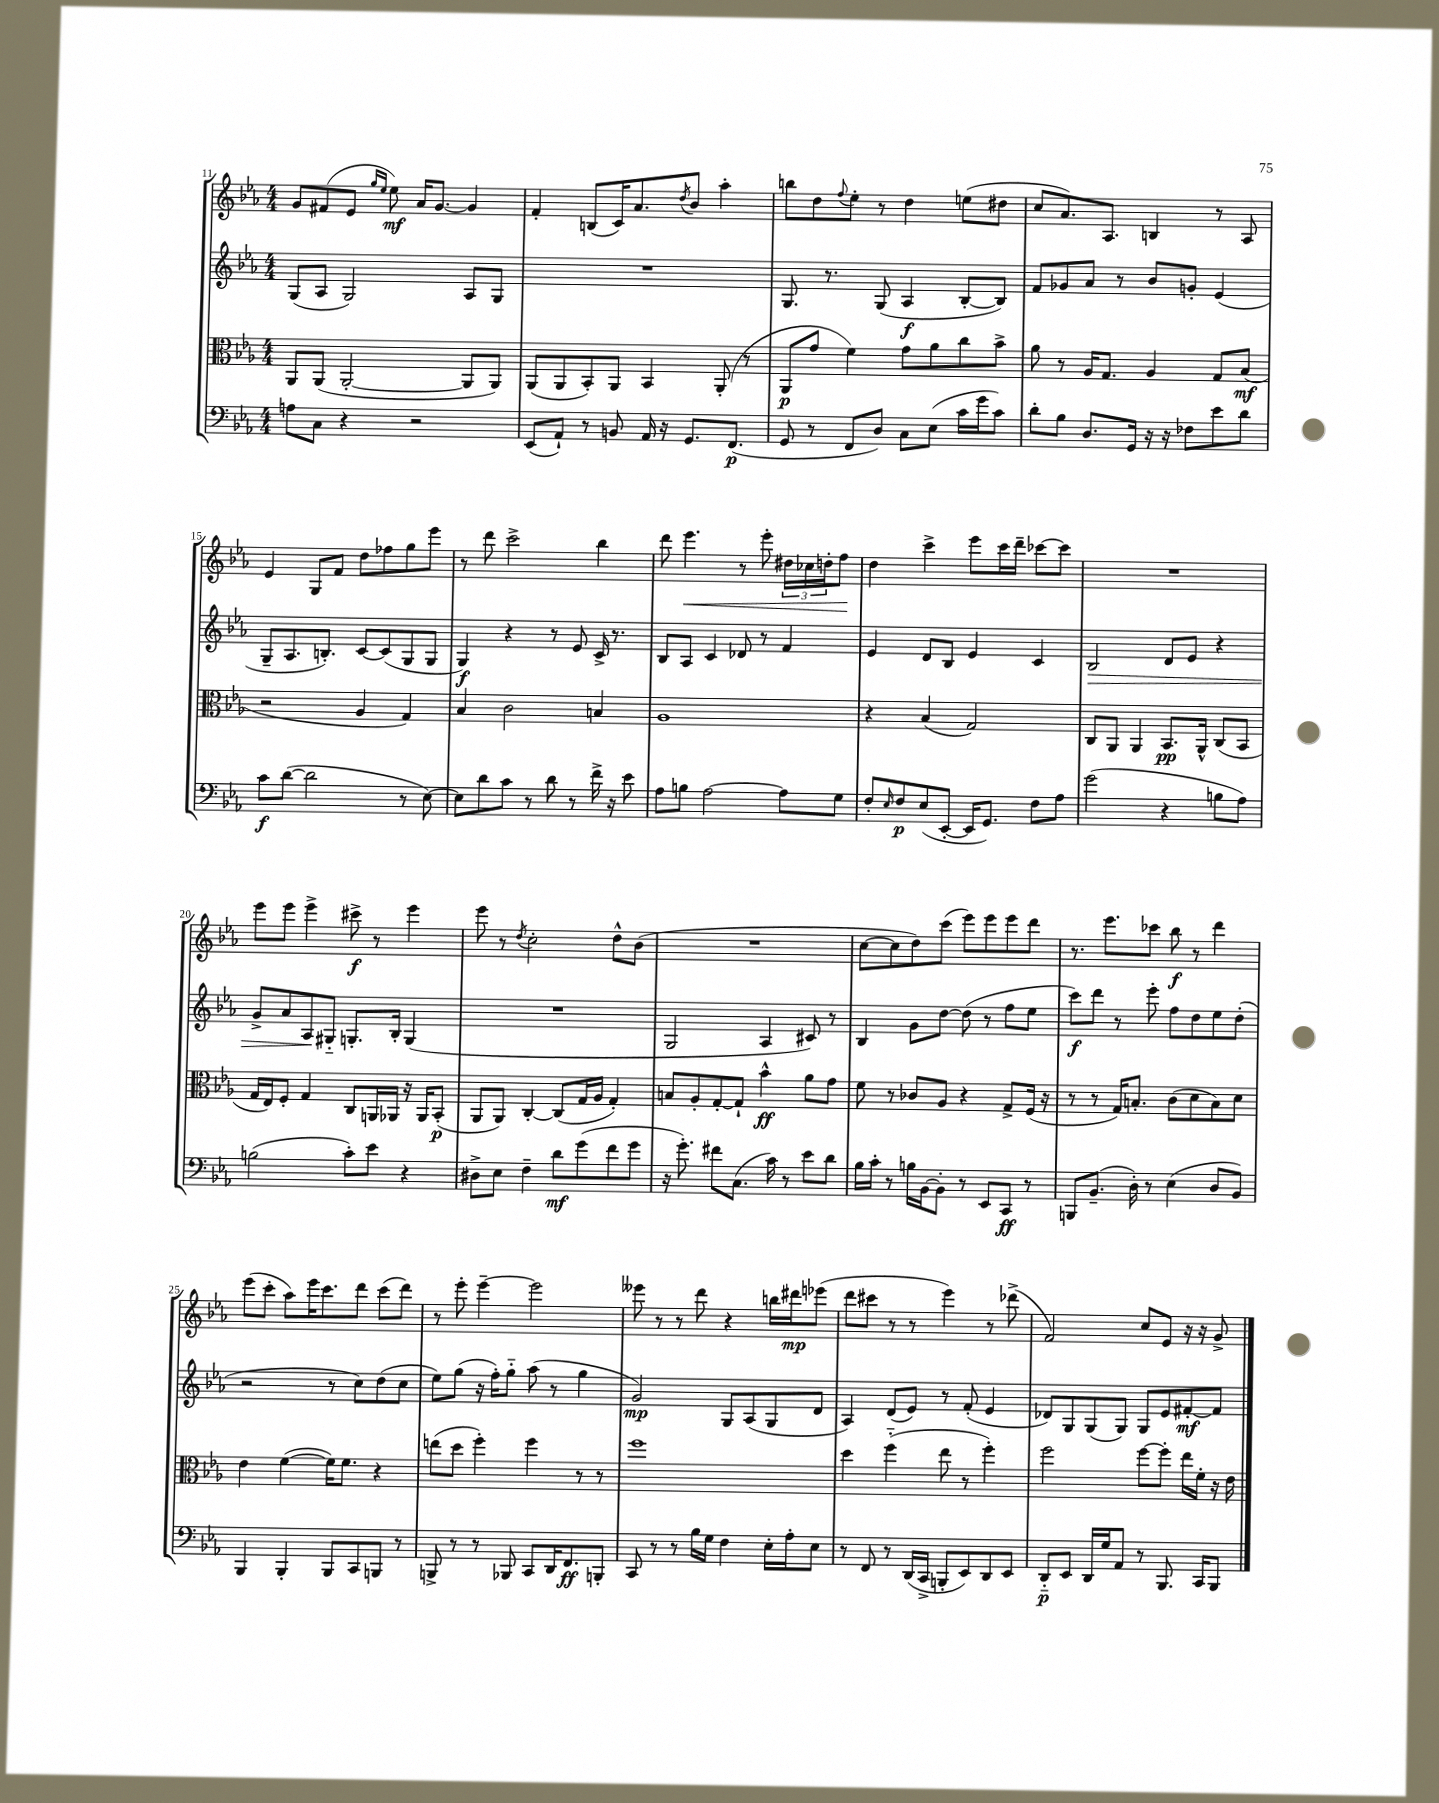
<<
\new StaffGroup <<
\new Staff = "s0" {
    \clef treble \key ees \major \numericTimeSignature \time 4/4
    g'8 fis'8( ees'8 \grace { g''16 ees''16 } ees''8\mf) aes'16 g'8.~ g'4 |
    f'4-. b8( c'16) aes'8. \acciaccatura { d''8 } bes'8 aes''4-. |
    b''8 d''8 \appoggiatura { f''8 } ees''8-. r8 d''4 e''8( dis''8 |
    c''8 aes'8.) aes8. b4 r8 aes8 |
    ees'4 g8 f'8 d''8 fes''8 g''8 ees'''8 |
    r8 d'''8 c'''2-> bes''4 |
    d'''8 ees'''4.\< r8 ees'''8-. \tuplet 3/2 { dis''16 ces''16 d''16-. } f''8\! |
    d''4 c'''4-> ees'''8 c'''16 d'''16-- ces'''8~ ces'''8 |
    R1 |
    ees'''8 ees'''8 ees'''4-> cis'''8->\f r8 ees'''4 |
    ees'''8 r8 \acciaccatura { d''8 } c''2-. d''8-^ bes'8( |
    R1 |
    c''8~ c''8 d''8) c'''8( ees'''8) ees'''8 ees'''8 d'''8 |
    r8. ees'''8. ces'''8 bes''8\f r8 d'''4 |
    ees'''8( c'''8-. aes''8) ees'''16 c'''8. d'''8 c'''8( d'''8) |
    r8 ees'''8-. ees'''4~-- ees'''2 |
    eeses'''8 r8 r8 d'''8 r4 b''16 dis'''16\mp ees'''8( |
    d'''8 cis'''8 r8 r8 ees'''4) r8 des'''8->( |
    f'2) c''8 ees'8 r16 r16 g'8-> \bar "|." |
}
\new Staff = "s1" {
    \clef treble \key ees \major \numericTimeSignature \time 4/4
    g8( aes8 g2) aes8 g8 |
    R1 |
    g8. r8. g8( aes4\f bes8~-. bes8) |
    f'8 ges'8 aes'8 r8 bes'8 g'8-. ees'4( |
    g8-- aes8. b8.-.) c'8~ c'8( g8 g8 |
    g4\f) r4 r8 ees'8 c'16-> r8. |
    bes8 aes8 c'4 des'8 r8 f'4 |
    ees'4 d'8 bes8 ees'4 c'4 |
    bes2\> d'8 ees'8 r4 |
    g'8-> aes'8 aes8\! gis8-_ g8.-. bes16-. g4( |
    R1 |
    g2 aes4 cis'8) r8 |
    bes4 g'8 d''8~ d''8( r8 f''8 ees''8 |
    c'''8\f) d'''8 r8 ees'''8-. f''8 d''8 ees''8 d''8-.( |
    r2 r8 c''8) d''8( c''8 |
    ees''8) g''8( r16 f''16-.) g''8-_ aes''8( r8 g''4 |
    g'2\mp) g8 aes8( g8 d'8 |
    aes4) d'8( ees'8) r8 f'8-.( ees'4 |
    des'8) g8 g8( g8) g8 ees'8 fis'8~-.\mf fis'8 \bar "|." |
}
\new Staff = "s2" {
    \clef alto \key ees \major \numericTimeSignature \time 4/4
    aes,8 aes,8( aes,2~-. aes,8 aes,8) |
    aes,8( aes,8 bes,8-.) aes,8 bes,4 aes,8-.( r8 |
    aes,8\p g'8 f'4) g'8 aes'8 c''8 bes'8-> |
    aes'8 r8 aes16 g8. aes4 g8 bes8\mf( |
    r2 aes4 g4) |
    bes4 c'2 b4 |
    aes1 |
    r4 bes4( g2) |
    c8 aes,8 aes,4 bes,8.\pp aes,16-^ c8( bes,8 |
    g16 ees16) f8-. g4 c8 a,16 aes,16 r16 aes,16 bes,8-.\p( |
    aes,8 aes,8) c4~-. c8( g16 aes16 g4-.) |
    b8 aes8-. g8~-. g8-! bes'4-^\ff aes'8 g'8 |
    f'8 r8 ces'8 aes8 r4 g8-> f16( r16 |
    r8 r8 g16) b8.-. c'8( d'8 b8) d'8 |
    ees'4 f'4~( f'16) f'8. r4 |
    e''8( d''8 f''4-.) f''4 r8 r8 |
    f''1 |
    d''4 f''4-_( ees''8 r8 f''4-.) |
    f''2 f''8~ f''8-. ees''16 f'16-. r16 ees'16 \bar "|." |
}
\new Staff = "s3" {
    \clef bass \key ees \major \numericTimeSignature \time 4/4
    a8 c8 r4 r2 |
    ees,8( aes,8-!) r8 b,8 aes,16 r16 g,8. f,8.\p( |
    g,8 r8 f,8 d8) c8 ees8( c'16 g'16 c'8) |
    d'8-. bes8 d8. g,16 r16 r16 fes8 ees'8 d'8 |
    c'8\f d'8~( d'2 r8 ees8~) |
    ees8 d'8 c'8 r8 d'8 r8 f'16-> r16 ees'8 |
    aes8 b8 aes2~ aes8 g8 |
    f8-. \grace { ees16 } f8\p ees8( ees,8~-. ees,16 g,8.) f8 aes8 |
    g'2( r4 b8 aes8) |
    b2( c'8-.) ees'8 r4 |
    dis8-> ees8 f4-- d'8\mf g'8( f'8 g'8 |
    r16 g'8.-.) fis'8 c8.( c'16) r8 ees'8 d'8 |
    bes16 c'16-. r8 b16 bes,16~ bes,8-. r8 ees,8 c,8\ff r8 |
    b,,8 bes,8.--( d16-.) r8 ees4( d8 bes,8) |
    bes,,4 bes,,4-. bes,,8 c,8 b,,8 r8 |
    b,,8-> r8 r8 bes,,8 c,8 d,16 f,8.\ff b,,8-. |
    c,8 r8 r8 bes16 g16 f4 ees16-. aes16-. ees8 |
    r8 f,8 r8 d,16( c,16-> b,,8-. ees,8) d,8 ees,8 |
    d,8-_\p ees,8 d,16 g16 aes,8 r8 bes,,8. c,16 bes,,8 \bar "|." |
}
>>
>>
\layout { \context { \Score currentBarNumber = #11 } }
